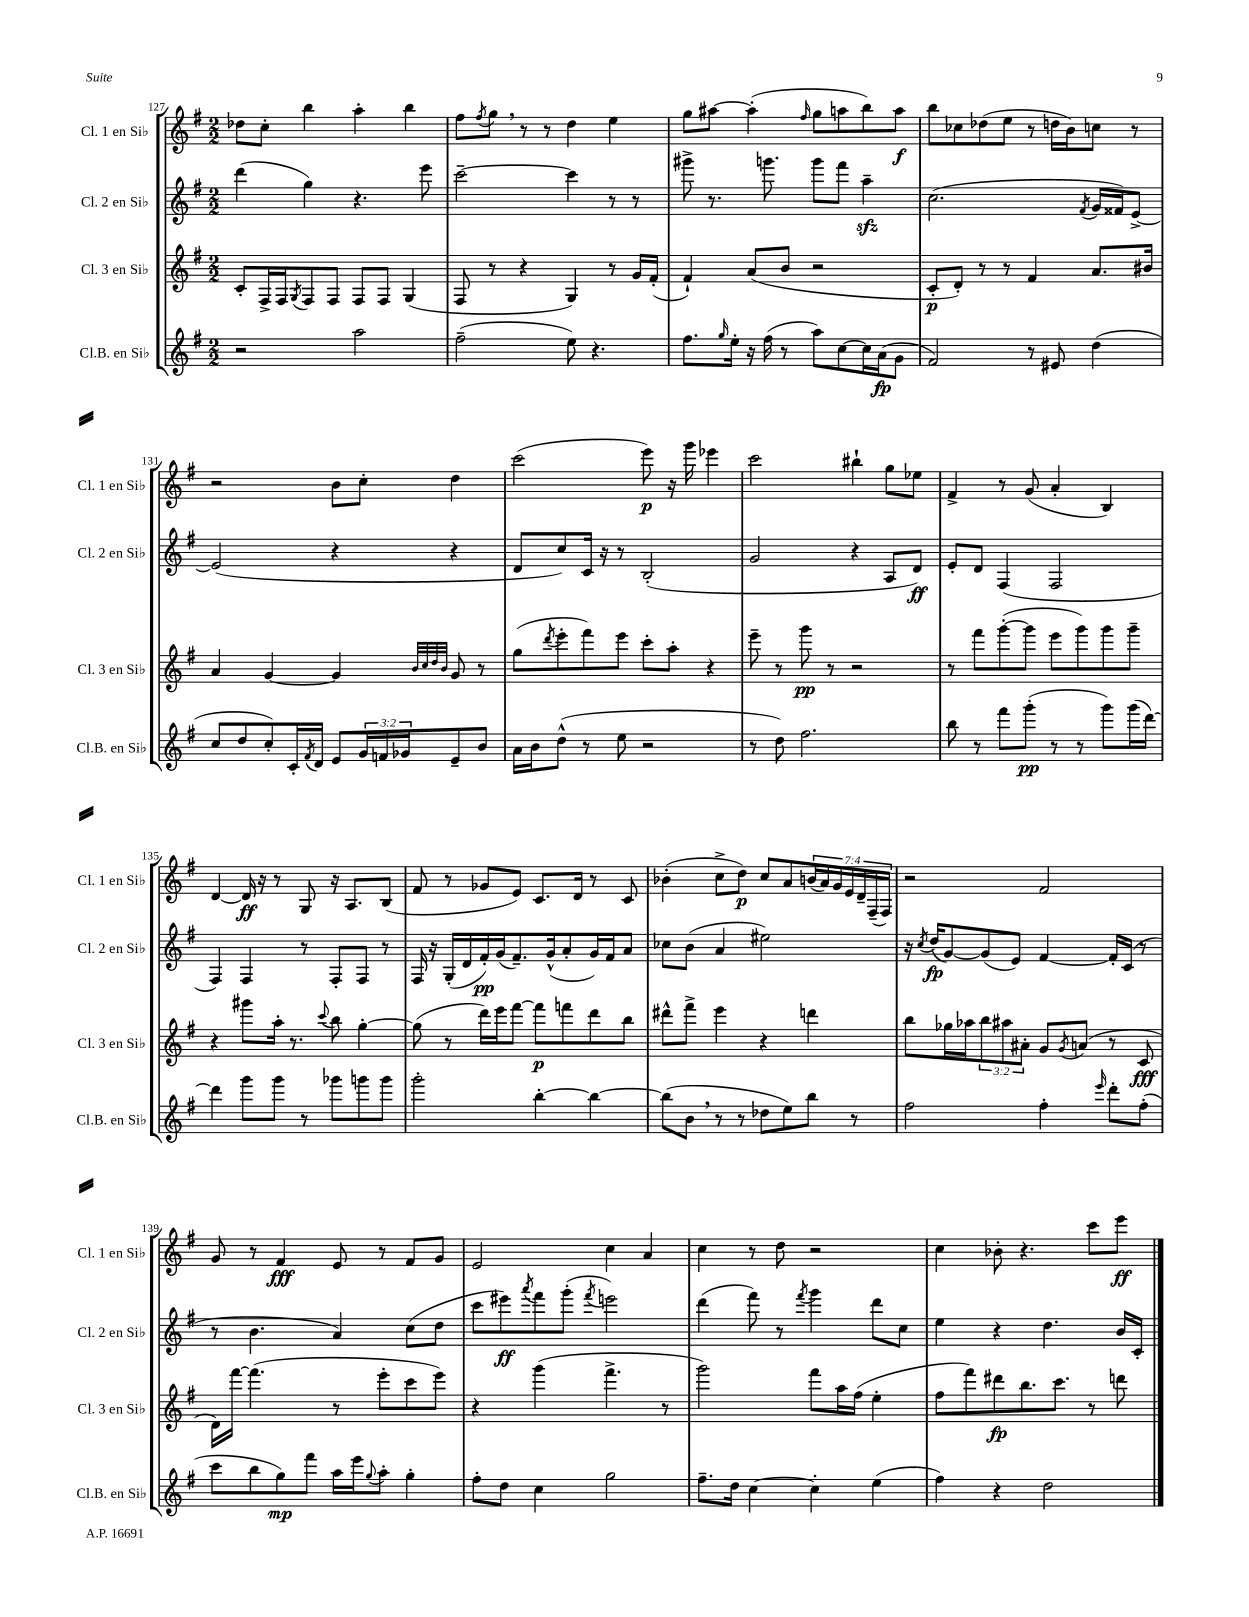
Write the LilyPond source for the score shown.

<<
\new StaffGroup <<
\new Staff = "s0" \with { instrumentName = "Cl. 1 en Sib" shortInstrumentName = "Cl. 1 en Sib" } {
    \clef treble \key g \major \numericTimeSignature \time 2/2 \override Staff.TupletNumber.text = #tuplet-number::calc-fraction-text
    des''8 c''8-. b''4 a''4-. b''4 |
    fis''8 \acciaccatura { fis''8 } g''8 \breathe r8 r8 d''4 e''4 |
    g''8 ais''8~ ais''4-.( \grace { fis''16 } g''8 a''8 b''8) a''8\f |
    b''8 ces''8 des''8( e''8 r8 d''16 b'16) c''8 r8 |
    r2 b'8 c''8-. d''4 |
    c'''2( e'''8\p) r16 g'''16 ees'''4 |
    c'''2 bis''4-! g''8 ees''8 |
    fis'4-> r8 g'8( a'4-. b4) |
    d'4~ d'16\ff r16 r8 g8 r16 a8. b8( |
    fis'8 r8 ges'8 e'8) c'8. d'16 r8 c'8 |
    bes'4-.( c''8-> d''8\p) c''8 a'8 \tuplet 7/4 { b'16( a'16) g'16 e'16 d'16-- fis16--( fis16) } |
    r2 fis'2 |
    g'8 r8 fis'4\fff e'8 r8 fis'8 g'8 |
    e'2 c''4 a'4 |
    c''4 r8 d''8 r2 |
    c''4 bes'8-. r4. c'''8 e'''8\ff \bar "|." |
}
\new Staff = "s1" \with { instrumentName = "Cl. 2 en Sib" shortInstrumentName = "Cl. 2 en Sib" } {
    \clef treble \key g \major \numericTimeSignature \time 2/2
    d'''4( g''4) r4. e'''8 |
    c'''2~-- c'''4 r8 r8 |
    gis'''8-> r8. g'''8. g'''8 fis'''8 a''4--\sfz |
    c''2.( \acciaccatura { fis'8 } g'16 fisis'16) e'8~-> |
    e'2( r4 r4 |
    d'8 c''8) c'16 r16 r8 b2-.( |
    g'2 r4 a8 d'8\ff) |
    e'8-. d'8 fis4( fis2 |
    fis4) fis4 r8 fis8-. fis8 r8 |
    fis16 r16 g16-.( d'16 fis'16-.\pp) g'16( fis'8.--) g'16-^( a'8-. g'16) fis'16 a'8 |
    ces''8 b'8( a'4 eis''2) |
    r16 \acciaccatura { c''8 } d''16\fp( g'8~) g'8( e'8) fis'4~ fis'16-. c'16( r8 |
    r8 b'4. a'4) c''8( d''8 |
    c'''8 eis'''8\ff) \acciaccatura { a'''8 } fis'''8 g'''8-.( \acciaccatura { fis'''8 } e'''2) |
    d'''4( fis'''8) r8 \acciaccatura { fis'''8 } g'''4 d'''8 c''8 |
    e''4 r4 d''4. b'16 c'16-. \bar "|." |
}
\new Staff = "s2" \with { instrumentName = "Cl. 3 en Sib" shortInstrumentName = "Cl. 3 en Sib" } {
    \clef treble \key g \major \numericTimeSignature \time 2/2 \override Staff.TupletNumber.text = #tuplet-number::calc-fraction-text
    c'8-. fis16-> fis16 \acciaccatura { g8 } fis8 fis8 fis8 fis8 g4( |
    fis8 r8 r4 g4) r8 g'16 fis'16-.( |
    fis'4-!) a'8( b'8 r2 |
    c'8-.\p d'8-.) r8 r8 fis'4 a'8. bis'16 |
    a'4 g'4~ g'4 \grace { b'32 c''32 d''32 b'32 } g'8 r8 |
    g''8( \acciaccatura { d'''8 } e'''8-. fis'''8) e'''8 c'''8-. a''8-. r4 |
    e'''8-- r8 g'''8\pp r8 r2 |
    r8 fis'''8 g'''8~-.( g'''8 e'''8 g'''8) g'''8 g'''8-- |
    r4 gis'''8 a''16-. r8. \appoggiatura { c'''8 } b''8 g''4~-. |
    g''8( r8 d'''16) e'''16 fis'''8~ fis'''8\p f'''8 d'''8 b''8 |
    dis'''8-^ fis'''8-> e'''4 r4 d'''4 |
    b''8 ges''16 aes''16 \tuplet 3/2 { b''8 ais''8 ais'8-. } g'8 \acciaccatura { g'8 } a'8( r8 c'8\fff |
    d'16) fis'''16~ fis'''4.( r8 e'''8-. c'''8 e'''8) |
    r4 g'''4( fis'''4.-> r8 |
    g'''2) fis'''8 a''16 fis''16( e''4-. |
    fis''8 fis'''8) dis'''8\fp b''8. c'''8. r8 d'''8 \bar "|." |
}
\new Staff = "s3" \with { instrumentName = "Cl.B. en Sib" shortInstrumentName = "Cl.B. en Sib" } {
    \clef treble \key g \major \numericTimeSignature \time 2/2 \override Staff.TupletNumber.text = #tuplet-number::calc-fraction-text
    r2 a''2 |
    fis''2--( e''8) r4. |
    fis''8. \grace { g''16 } e''16-. r16 fis''16( r8 a''8) c''8~ c''16 a'16\fp( g'8 |
    fis'2) r8 eis'8 d''4( |
    c''8 d''8 c''8-.) c'16-. \acciaccatura { fis'8 } d'16 e'8 \tuplet 3/2 { g'16 f'16 ges'16 } e'8-- b'8 |
    a'16 b'16 d''8-^( r8 e''8 r2 |
    r8 d''8) fis''2. |
    b''8 r8 fis'''8 g'''8-.\pp( r8 r8 g'''8) g'''16( d'''16~) |
    d'''4 g'''8 g'''8 r8 ges'''8 g'''8 g'''8 |
    g'''2-. b''4~-. b''4~ |
    b''8( b'8 \breathe r8 r8 des''8 e''8) b''8 r8 |
    fis''2 fis''4-. \grace { e'''16 } d'''8-. fis''8-.( |
    c'''8 b''8 g''8\mp) fis'''8 a''16 e'''16 \appoggiatura { g''8 } a''8-. g''4-. |
    fis''8-. d''8 c''4 g''2 |
    fis''8.-- d''16 c''4~ c''4-. e''4( |
    fis''4) r4 d''2 \bar "|." |
}
>>
>>
\layout { \context { \Score currentBarNumber = #127 } }
